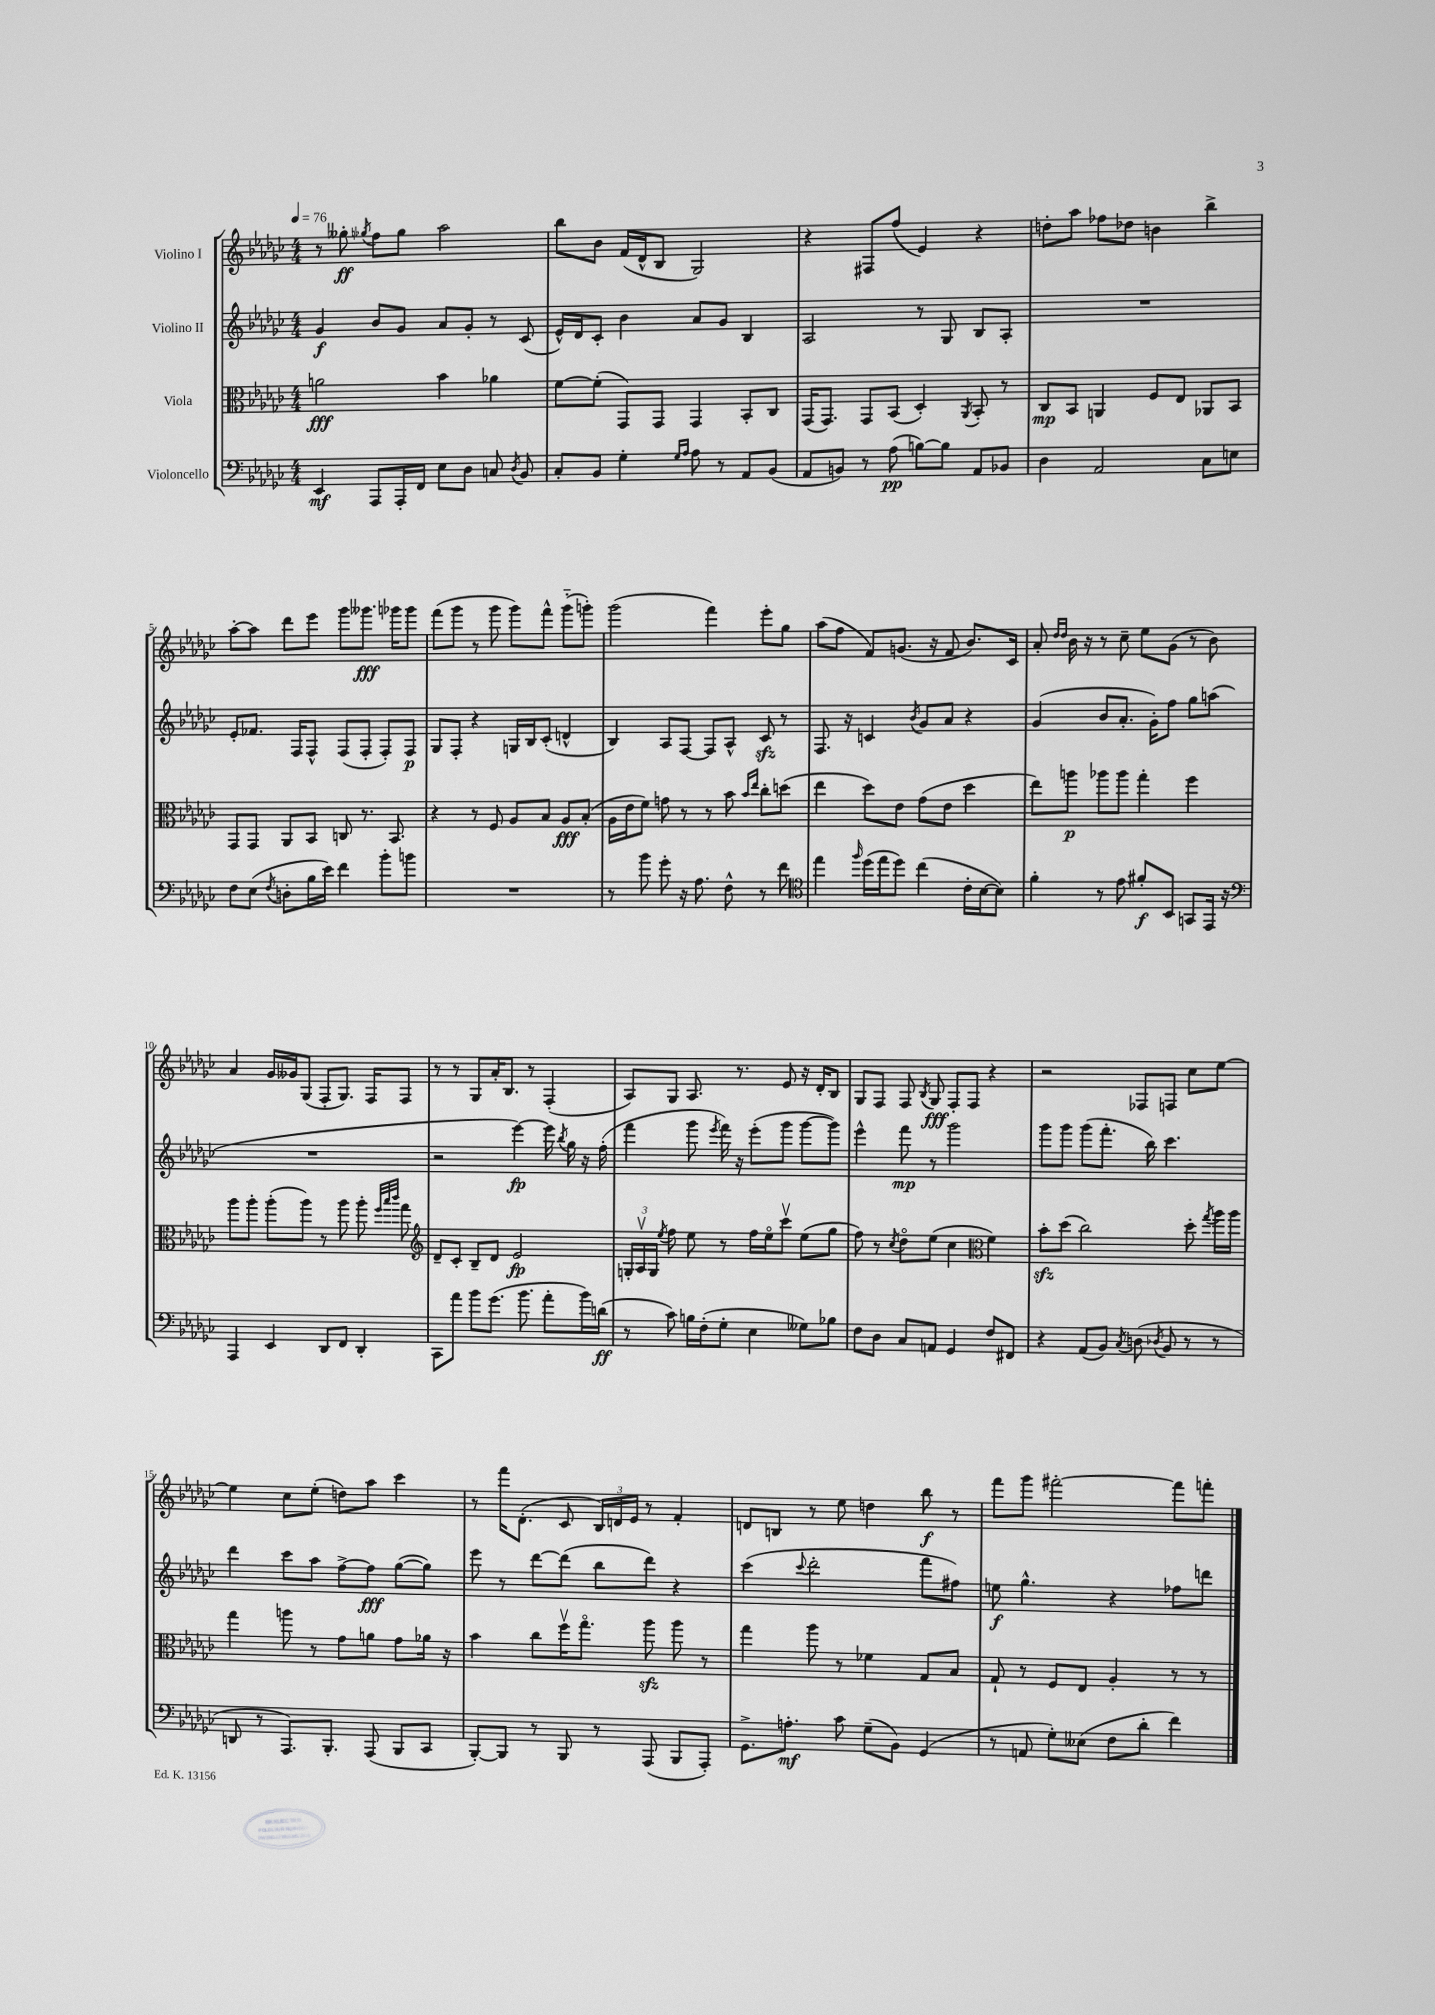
<<
\new StaffGroup <<
\new Staff = "s0" \with { instrumentName = "Violino I" } {
    \clef treble \key ges \major \numericTimeSignature \time 4/4 \tempo 4 = 76
    \autoBeamOff r8 geses''8-.\ff \acciaccatura { ges''8 } f''8[ ges''8] aes''2 |
    bes''8[ bes'8] f'16[( des'16-^ bes8] ges2) |
    r4 fis8[ f''8]( ees'4) r4 |
    d''8[-. aes''8] fes''8[ des''8] b'4 bes''4-> |
    aes''8[~-. aes''8] des'''8[ ees'''8] ges'''8[ geses'''8.]\fff ges'''16[ ges'''8] |
    f'''8[( ges'''8] r8 ges'''8 ges'''8[) f'''8]-^ ges'''8[-_( g'''8]-.) |
    ges'''2( f'''4) ees'''8[-. ges''8] |
    aes''8[( f''8] f'8[) g'8.]( r16 f'8 bes'8.[) ces'16] |
    aes'8-. \grace { des''16[ des''16] } bes'16 r16 r8 ces''8-- ees''8[ ges'8]( r8 bes'8) |
    aes'4 ges'16[ geses'16 ges8]( f8[-. ges8.]) f16[ f8] |
    r8 r8 ges8[ aes'16-. bes8.] r8 f4-.( |
    aes8[) ges8] aes8. r8. ees'8 r16 des'16[-. bes8] |
    ges8[ f8] f8 \acciaccatura { bes8 } ges8\fff f8[-. f8] r4 |
    r2 fes8[ f8] ces''8[ ees''8]~ |
    ees''4 ces''8[ ees''8]-.( d''8[) aes''8] ces'''4 |
    r8 f'''16[ des'8.]-.( ces'8 \tuplet 3/2 { bes16[) d'16 ees'16] } r8 f'4-. |
    d'8[ b8] r8 ees''8 d''4 bes''8\f r8 |
    f'''8[ ges'''8] fis'''2~-. fis'''8[ f'''8]-. \bar "|." |
}
\new Staff = "s1" \with { instrumentName = "Violino II" } {
    \clef treble \key ges \major \numericTimeSignature \time 4/4
    \autoBeamOff ges'4\f bes'8[ ges'8] aes'8[ ges'8]-. r8 ces'8( |
    ees'16[-^) des'16 ces'8]-. bes'4 aes'8[ ges'8] bes4 |
    aes2 r8 ges8 bes8[ aes8]-. |
    R1 |
    ees'8[-. fes'8.] f16[ f8]-^ f8[( f8]-. f8[-.) f8]\p |
    ges8[ f8]-. r4 g16[ bes16 ces'8]-.( d'4-^ |
    bes4) aes8[ f8]~ f8[ aes8]-^ ces'8\sfz r8 |
    f8. r16 c'4 \acciaccatura { bes'8 } ges'8[ aes'8] r4 |
    ges'4( bes'8[ aes'8.]-. ges'16[-.) f''8] ges''8[ a''8]( |
    R1 |
    r2 ees'''4~\fp) ees'''16 \acciaccatura { bes''8 } ges''16 r16 f''16-.( |
    f'''4 ges'''8 \acciaccatura { ees'''8 } f'''16) r16 ees'''8[-.( ges'''8] ges'''8[~ ges'''8]) |
    ees'''4-^ f'''8\mp r8 ges'''2 |
    ges'''8[ ges'''8] ges'''8[( f'''8.]-. bes''16) ces'''4. |
    des'''4 ces'''8[ aes''8] f''8[~-> f''8]\fff ges''8[~( ges''8]) |
    ees'''8 r8 des'''8[~ des'''8]( bes''8[ des'''8]) r4 |
    ces'''4( \appoggiatura { ces'''8 } des'''2-. f'''8[ fis''8]) |
    e''8\f ges''4.-^ r4 fes''8[ d'''8] \bar "|." |
}
\new Staff = "s2" \with { instrumentName = "Viola" } {
    \clef alto \key ges \major \numericTimeSignature \time 4/4
    \autoBeamOff a'2\fff bes'4 aes'4 |
    f'8[~ f'8]-.( ges,8[) ges,8] ges,4 bes,8[-. ces8] |
    ges,16[( ges,8.]) ges,8[ bes,8]( des4-.) \acciaccatura { aes,8 } bes,8-. r8 |
    ces8[\mp bes,8] a,4 f8[ ees8] aes,8[ bes,8] |
    ges,8[ ges,8] aes,8[ bes,8] c8 r8. bes,8. |
    r4 r8 f8 aes8[ bes8] aes8[\fff bes8]-.( |
    aes16[ ees'16 f'8]) g'8 r8 r8 bes'8 \grace { bes'16[ ees''16] } ces''8[-. d''8]( |
    ees''4 des''8[) ees'8] ges'8[( ees'8] des''4 |
    ees''8[) a''8]\p aes''8[ aes''8] ges''4-. f''4 |
    aes''8[ aes''8]-. aes''8[-.( aes''8]) r8 aes''8 aes''8-. \grace { f''32[ bes''32 ces'''32] } ges''8 |
    \clef treble des'8[-- ces'8]-. bes8[-- des'8] ees'2\fp |
    \tuplet 3/2 { g16[-. aes16\upbow g16] } \acciaccatura { ees''8 } f''8 ees''8 r8 f''16[ ees''16\flageolet ces'''8]\upbow ees''8[( ges''8] |
    f''8) r8 \acciaccatura { ces''8 } des''8[\flageolet ees''8]( ces''4 \clef alto f'4) |
    bes'8[-.\sfz des''8]( ces''2) des''8-. \acciaccatura { ges''8 } aes''16[ aes''16] |
    ges''4 a''8 r8 ges'8[ a'8] ges'8[ aes'16] r16 |
    bes'4 ces''8[ f''16\upbow ges''8.]\flageolet aes''8\sfz aes''8 r8 |
    ges''4 aes''8 r8 fes'4 ges8[ bes8] |
    ges8-! r8 f8[ ees8] aes4-. r8 r8 \bar "|." |
}
\new Staff = "s3" \with { instrumentName = "Violoncello" } {
    \clef bass \key ges \major \numericTimeSignature \time 4/4
    \autoBeamOff ees,4\mf aes,,8[ aes,,16-. f,16] ees8[ des8] c8 \acciaccatura { des8 } bes,8 |
    ces8[-. bes,8] ges4-. \grace { ges16[ aes16] } aes8 r8 aes,8[ bes,8]( |
    aes,8[ b,8]) r8 aes8\pp( b8[~) b8] aes,8[ bes,8] |
    des4 aes,2 ces8[ e8] |
    f8[ ees8]( \acciaccatura { f8 } d8[-. bes16 ees'16]) f'4 bes'8[-. b'8] |
    R1 |
    r8 bes'8 ges'8-. r16 aes8. f8-^ r8 f'8 |
    \clef tenor ees''4 \grace { f''16 } des''16[( ees''16 des''8]) ces''4( ces'16[-. bes16~ bes8]) |
    f'4-. r8 ees'8 fis'8[-.\f bes,8] g,8[ ees,16] r16 |
    \clef bass aes,,4 ees,4 des,8[ f,8] des,4-. |
    ces,8[ aes'8] bes'8[ ges'8.]( bes'8. aes'8[-. bes'16) d'16]\ff( |
    r8 ces'8) b16[ f16-.( ges8]-. ees4 geses8[) bes8] |
    f8[ des8] ces8[ a,8] ges,4 f8[ fis,8] |
    r4 aes,8[( bes,8]) \acciaccatura { ces8 } d8( \acciaccatura { des8 } bes,8 r8 r8 |
    d,8 r8 aes,,8.[) bes,,8.]-. aes,,8( bes,,8[ ces,8] |
    bes,,8[~-.) bes,,8] r8 bes,,8 r8 aes,,8( bes,,8[ aes,,8]-.) |
    ges,8.[-> a8.]-.\mf ces'8 ges8[--( bes,8]) ges,4( |
    r8 a,8 ges8[-.) eeses8]( f8[ des'8]-. f'4) \bar "|." |
}
>>
>>
